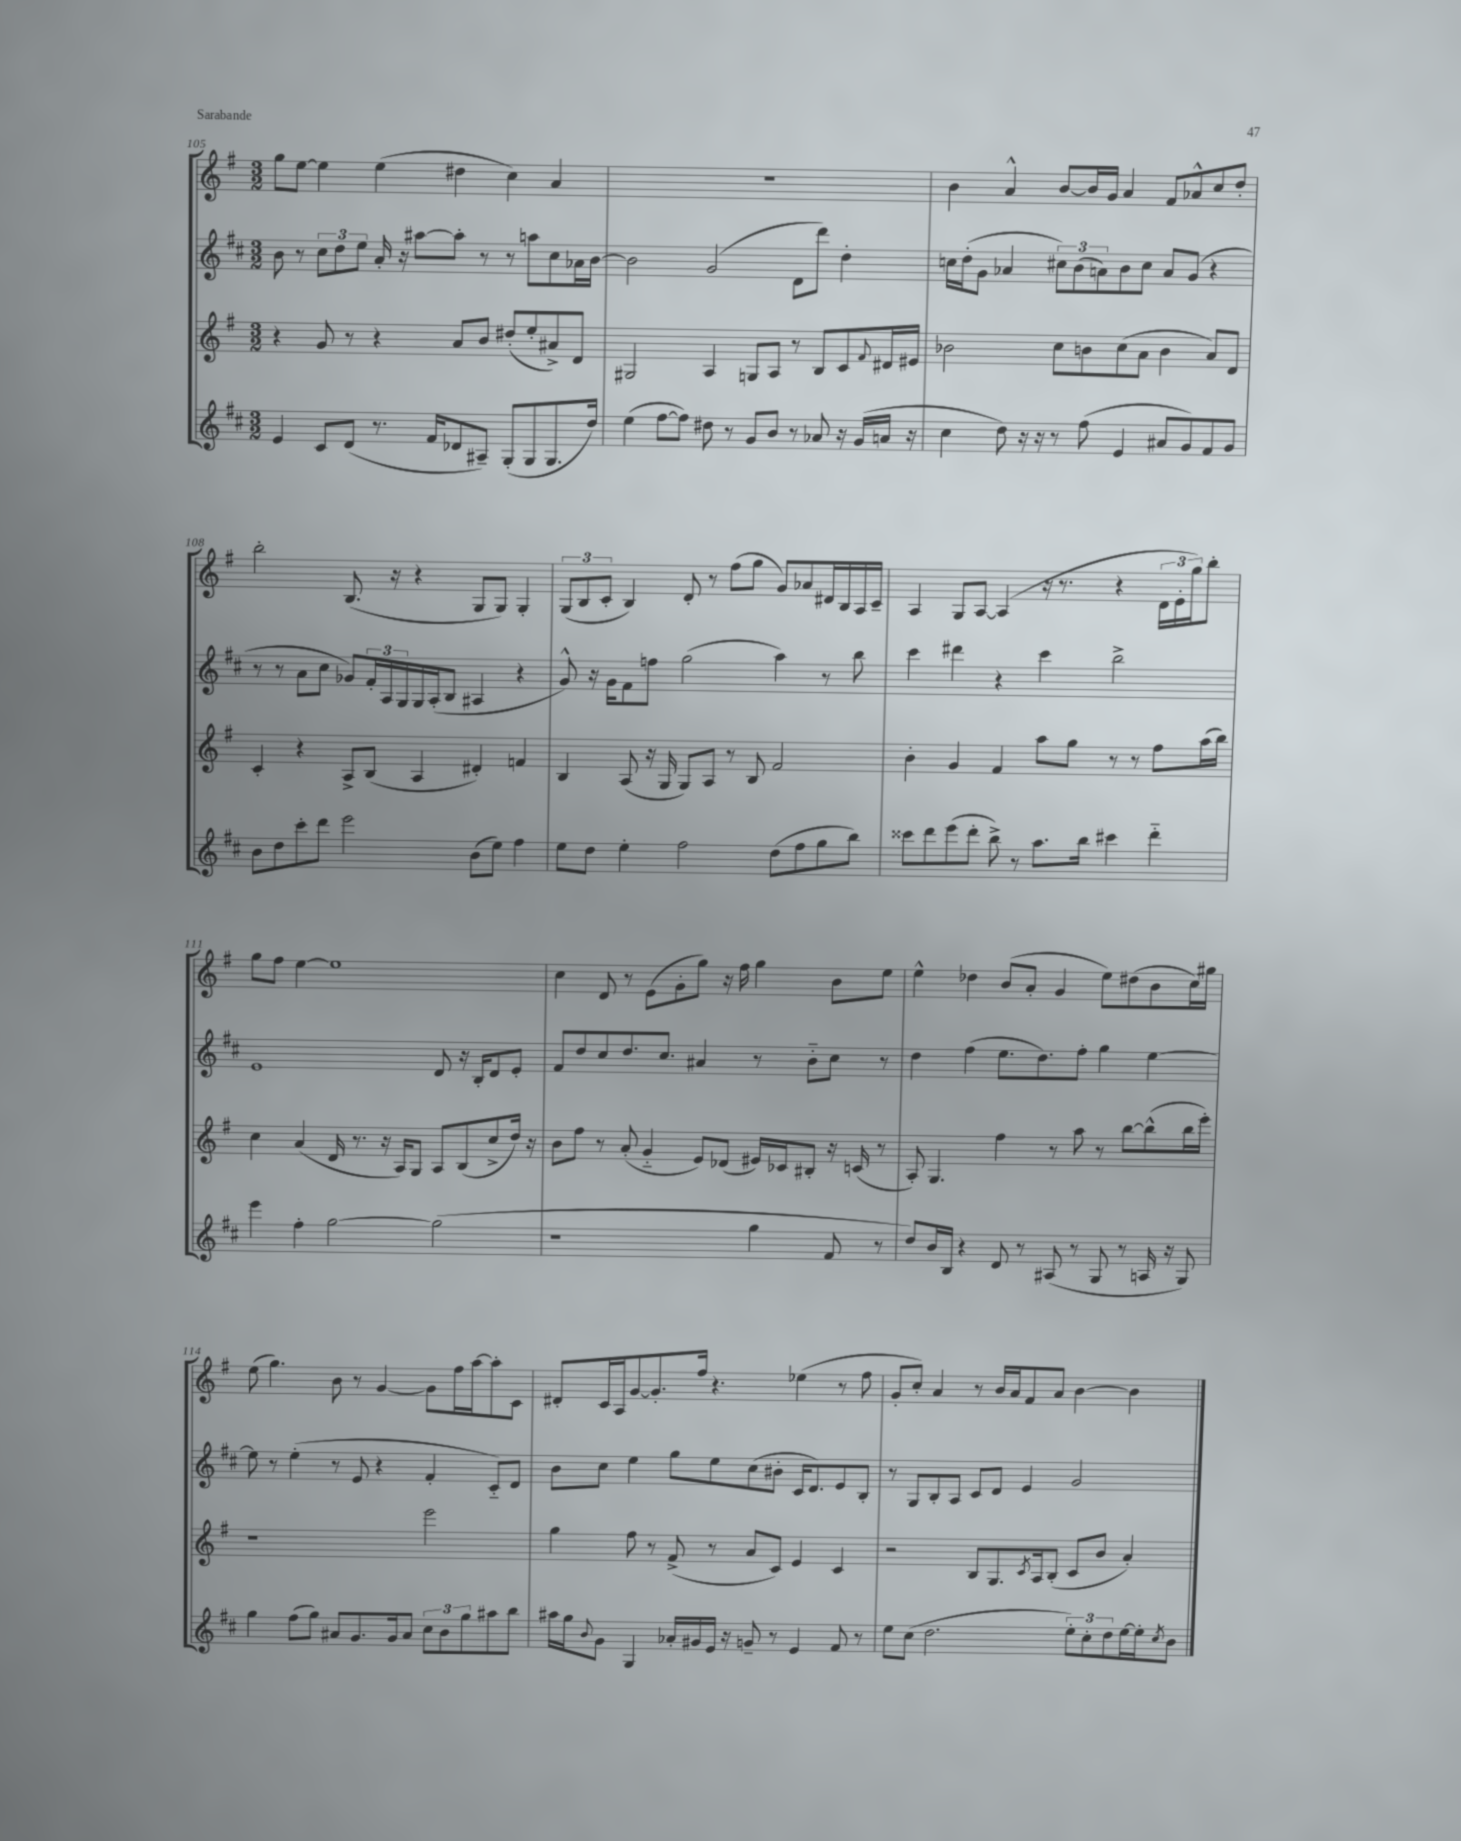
<<
\new StaffGroup <<
\new Staff = "s0" {
    \clef treble \key g \major \numericTimeSignature \time 3/2
    g''8 e''8~ e''4 e''4( dis''4 c''4) a'4 |
    R1. |
    b'4 a'4-^ b'8~ b'16 g'16 a'4 fis'8 aes'8-^ c''8 d''8-. |
    b''2-. b8.( r16 r4 g8 g8) g4-. |
    \tuplet 3/2 { g8( b8 c'8-. } b4) d'8-. r8 fis''8( g''8 g'8) aes'8 dis'16 b16 a16 c'16-- |
    a4 g8 a8~ a4( r16 r8. r4 \tuplet 3/2 { d'16 e'16-. g''16) } b''8-. |
    g''8 fis''8 e''4~ e''1 |
    c''4 d'8 r8 e'8( g'8-. g''8) r16 fis''16 g''4 b'8 e''8 |
    e''4-^ des''4 b'8( a'8-. g'4 e''8) dis''8( b'8 c''16) gis''16 |
    e''8( g''4.) b'8 r8 g'4~ g'8 fis''16 a''16~ a''8-. c'8 |
    dis'8-. c'16 a16 g'8~ g'8.-. fis''16 r4. ees''4( r8 fis''8 |
    g'8-. c''8-.) a'4 r8 b'16 a'16 fis'8 a'8 b'4~ b'4 \bar "|." |
}
\new Staff = "s1" {
    \clef treble \key d \major \numericTimeSignature \time 3/2
    b'8 r8 \tuplet 3/2 { cis''8 d''8 e''8 } a'16-. r16 ais''8~ ais''8-. r8 r8 a''8 cis''8 aes'16 b'16~ |
    b'2 g'2( d'8 d'''8) d''4-. |
    c''16 d''16-.( g'8 aes'4 \tuplet 3/2 { cis''8) b'8( a'8) } b'8 cis''8 a'8 g'8( r4 |
    r8 r8 a'8 cis''8 ges'8) \tuplet 3/2 { fis'16-. a16 g16 } g16 a16-.( b8 ais4 r4 |
    g'8-^) r16 g'16 fis'8 f''8 g''2( a''4) r8 b''8 |
    cis'''4 dis'''4 r4 cis'''4 b''2-> |
    e'1 d'8 r16 b16-. d'8 e'8-. |
    fis'8 d''8 cis''8 d''8. cis''8. ais'4 r8 b'8-_ cis''8 r8 |
    d''4 fis''4( e''8. d''8.) fis''8-. g''4 e''4~ |
    e''8 r8 e''4-.( r8 e'8 r4 fis'4-. cis'8-_) d'8 |
    b'8 cis''8 e''4 g''8 e''8 cis''8( bis'8-. cis'16 d'8.) e'8 b8-. |
    r8 g8 b8-. a8 cis'8 d'8 e'4 g'2 \bar "|." |
}
\new Staff = "s2" {
    \clef treble \key g \major \numericTimeSignature \time 3/2
    r4 g'8 r8 r4 a'8 b'8 dis''8-.( e''8-. ais'8->) d'8 |
    gis2 a4 g8 a8 r8 b8 c'8 \appoggiatura { fis'8 } dis'16 eis'16 |
    bes'2 c''8 b'8 c''8( a'8 b'4 a'8) d'8 |
    c'4-. r4 a8-> b8( a4 dis'4-.) f'4 |
    b4 a8( r16 g16 g8) a8 r8 b8 fis'2 |
    b'4-. g'4 fis'4 a''8 g''8 r8 r8 fis''8 a''16( b''16) |
    c''4 a'4( d'16 r8. r16 a16) g8 a8 b8( c''8-> d''16) r16 |
    b'8 fis''8 r8 a'8-.( g'4-_ e'8) des'8( eis'16) ces'16 bis8-. r16 c'16( r8 |
    a8-.) g4. fis''4 r8 a''8 r8 b''8~ b''8-^( b''16 e'''16-.) |
    r1 e'''2 |
    g''4 fis''8 r8 fis'8->( r8 a'8 c'8) e'4 c'4 |
    r2 b8 g8. \acciaccatura { c'8 } a16 b8-.( c'8 b'8 a'4-.) \bar "|." |
}
\new Staff = "s3" {
    \clef treble \key d \major \numericTimeSignature \time 3/2
    e'4 cis'8 d'8( r8. fis'16 des'8 ais8--) g8-.( g8 g8. d''16) |
    e''4( fis''8~ fis''8) dis''8 r8 g'8 b'8 r8 aes'8 r16 g'16( a'16 r16 |
    cis''4 d''8) r16 r16 r8 fis''8( e'4 ais'8 g'8) fis'8 g'8 |
    b'8 d''8 cis'''8-. d'''8 e'''2 b'8( e''8) fis''4 |
    e''8 d''8 e''4-. fis''2 d''8( fis''8 g''8 b''8) |
    cisis'''8 d'''8 e'''8( d'''8-. b''8->) r8 a''8. b''16 cis'''4 d'''4-_ |
    e'''4 fis''4-. g''2~ g''2( |
    r1 g''4 fis'8 r8 |
    d''8) b'16 b16 r4 d'8 r8 ais8( r8 g8 r8 a16 r16 g8) |
    g''4 fis''8( g''8) ais'8 g'8. g'16 ais'8 \tuplet 3/2 { cis''8 b'8 g''8 } ais''8 b''8 |
    ais''16 g''16 \appoggiatura { b'8 } g'8 g4 aes'16-. gis'16 e'16 r16 g'8-- r8 e'4 fis'8 r8 |
    e''8 cis''8( d''2. \tuplet 3/2 { e''8-.) cis''8-. d''8 } e''16~ e''16-. \acciaccatura { cis''8 } b'8 \bar "|." |
}
>>
>>
\layout { \context { \Score currentBarNumber = #105 } }
